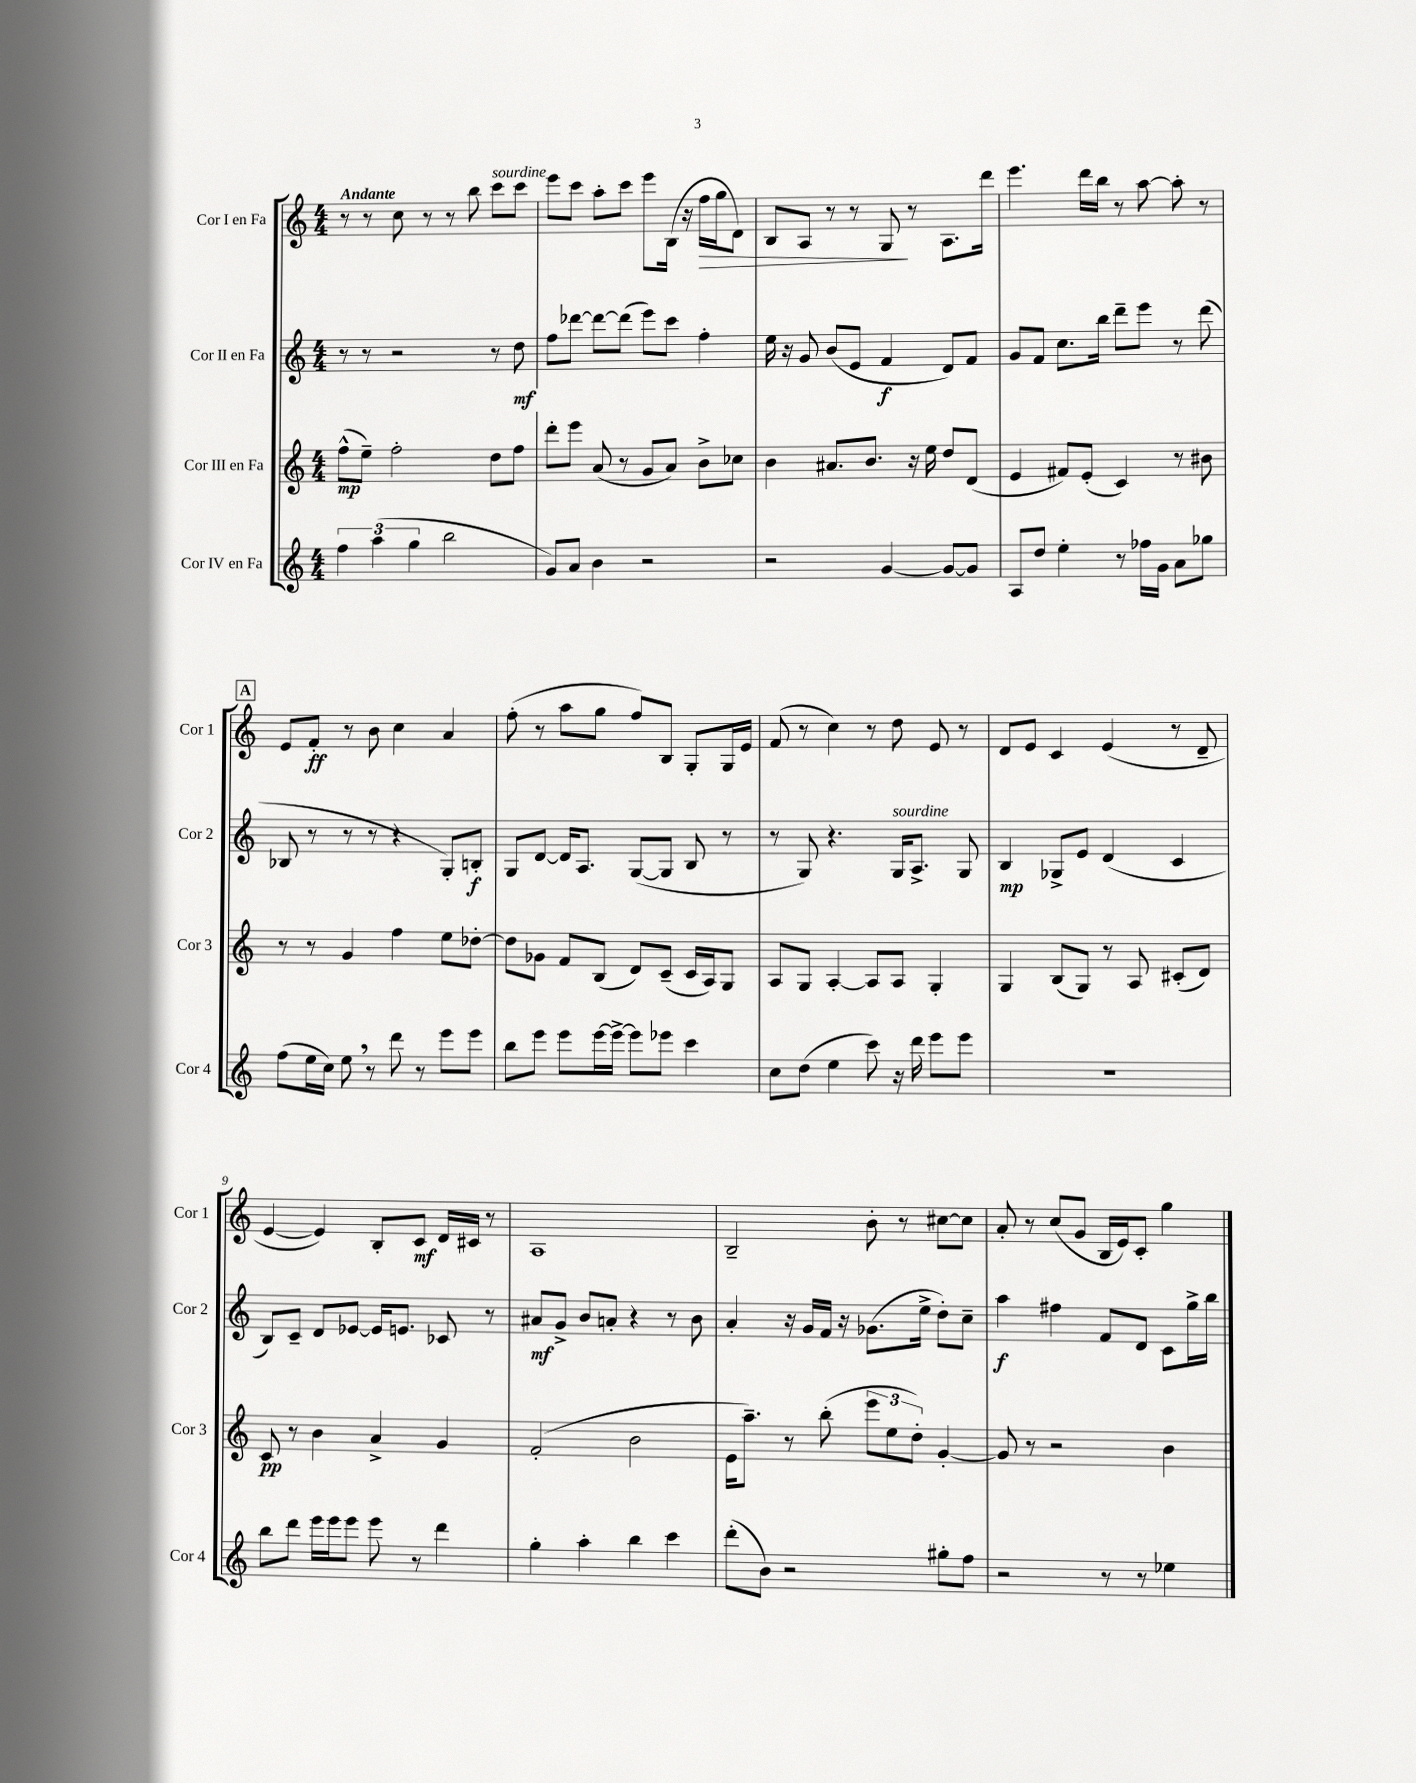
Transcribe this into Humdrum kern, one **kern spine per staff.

**kern	**kern	**kern	**kern
*staff4	*staff3	*staff2	*staff1
*clefG2	*clefG2	*clefG2	*clefG2
*k[]	*k[]	*k[]	*k[]
*M4/4	*M4/4	*M4/4	*M4/4
6ff	(8ff^^	8r	8r
.	8ee~)	8r	8r
(6aa	.	.	.
.	2ff'	2r	8cc
6gg	.	.	.
.	.	.	8r
2bb	.	.	8r
.	.	.	8bb
.	8dd	8r	8ccc
.	8ff	8dd	8ccc
=	=	=	=
8g)	8ddd'	8ff	8eee
8a	8eee	[8ddd-	8ccc
4b	(8a	8ddd-_	8aa'
.	8r	(8ddd-]	8ccc
2r	8g	8eee)	8eee
.	8a)	8ccc	(16B
.	.	.	16r
.	8b^	4ff'	16ff
.	.	.	16gg
.	8cc-	.	8d)
=	=	=	=
2r	4b	16ee	8B
.	.	16r	.
.	.	8g	8A
.	8.a#	(8b	8r
.	.	8e	8r
.	8.b	.	.
[4g	.	4f	8G
.	16r	.	8r
.	16ee	.	.
8g_	8dd	8d)	8.A
8g]	(8d	8f	.
.	.	.	16ddd
=	=	=	=
8A	4e	8g	4.eee
8dd	.	8f	.
4ee'	8f#)	8.cc	.
.	(8e'	.	16ddd
.	.	16bb	16bb
8r	4c)	8ddd~	8r
16ff-	.	8eee	[8aa
16g	.	.	.
8a	8r	8r	8aa']
8gg-	8b#	(8ddd	8r
=	=	=	=
(8ff	8r	8B-	8e
16ee	8r	8r	8f'
16cc)	.	.	.
8ee	4g	8r	8r
8r	.	8r	8b
8ddd	4ff	4r	4cc
8r	.	.	.
8eee	8ee	8G')	4a
8eee	[8dd-'	8B'	.
=	=	=	=
8bb	8dd-]	8G	(8ff'
8eee	8g-	[8d	8r
8eee	8f	16d]	8aa
.	.	8.A	.
[16eee	(8B	.	8gg
16eee^_	.	.	.
8eee]	8d)	([8G	8ff)
8eee-	(8c~	8G]	8B
4ccc	16c	8B	8G'
.	16A)	.	.
.	8G	8r	16G
.	.	.	16e
=	=	=	=
8cc	8A	8r	(8f
(8dd	8G	8G)	8r
4ee	[4A'	4.r	4cc)
8ccc)	8A]	.	8r
16r	8A	16G	8dd
16ddd	.	8.A^	.
8eee	4G'	.	8e
8eee	.	8G	8r
=	=	=	=
1r	4G	4B	8d
.	.	.	8e
.	(8B	8G-^	4c
.	8G)	8e	.
.	8r	(4d	(4e
.	8A	.	.
.	(8c#'	4c	8r
.	8d)	.	8d~
=	=	=	=
8bb	8c	8B)	[4e
8ddd	8r	8c~	.
16eee	4b	8d	4e])
16eee	.	.	.
8eee	.	[8e-	.
8eee	4a^	16e-]	8B'
.	.	8.e	.
8r	.	.	8c
4ddd	4g	8c-	16d
.	.	.	16c#
.	.	8r	8r
=	=	=	=
4gg'	(2f'	8a#	1A
.	.	8g^	.
4aa'	.	8b	.
.	.	8a'	.
4bb	2b	4r	.
4ccc	.	8r	.
.	.	8b	.
=	=	=	=
(8ddd'	16e	4a'	2B~
.	8.aa~)	.	.
8b)	.	.	.
2r	8r	16r	.
.	.	16g	.
.	(8bb'	16f	.
.	.	16r	.
.	12eee	(8.g-	8b'
.	12ee	.	.
.	.	.	8r
.	12dd')	.	.
.	.	16ee^	.
8gg#'	[4g'	8dd')	[8cc#
8ff	.	8cc~	8cc#]
=	=	=	=
2r	8g]	4aa	8a'
.	8r	.	8r
.	2r	4ff#	(8cc
.	.	.	8g
8r	.	8f	16B
.	.	.	16e)
8r	.	8d	8c'
4ee-	4b	8c	4gg
.	.	16gg^	.
.	.	16bb	.
==	==	==	==
*-	*-	*-	*-
